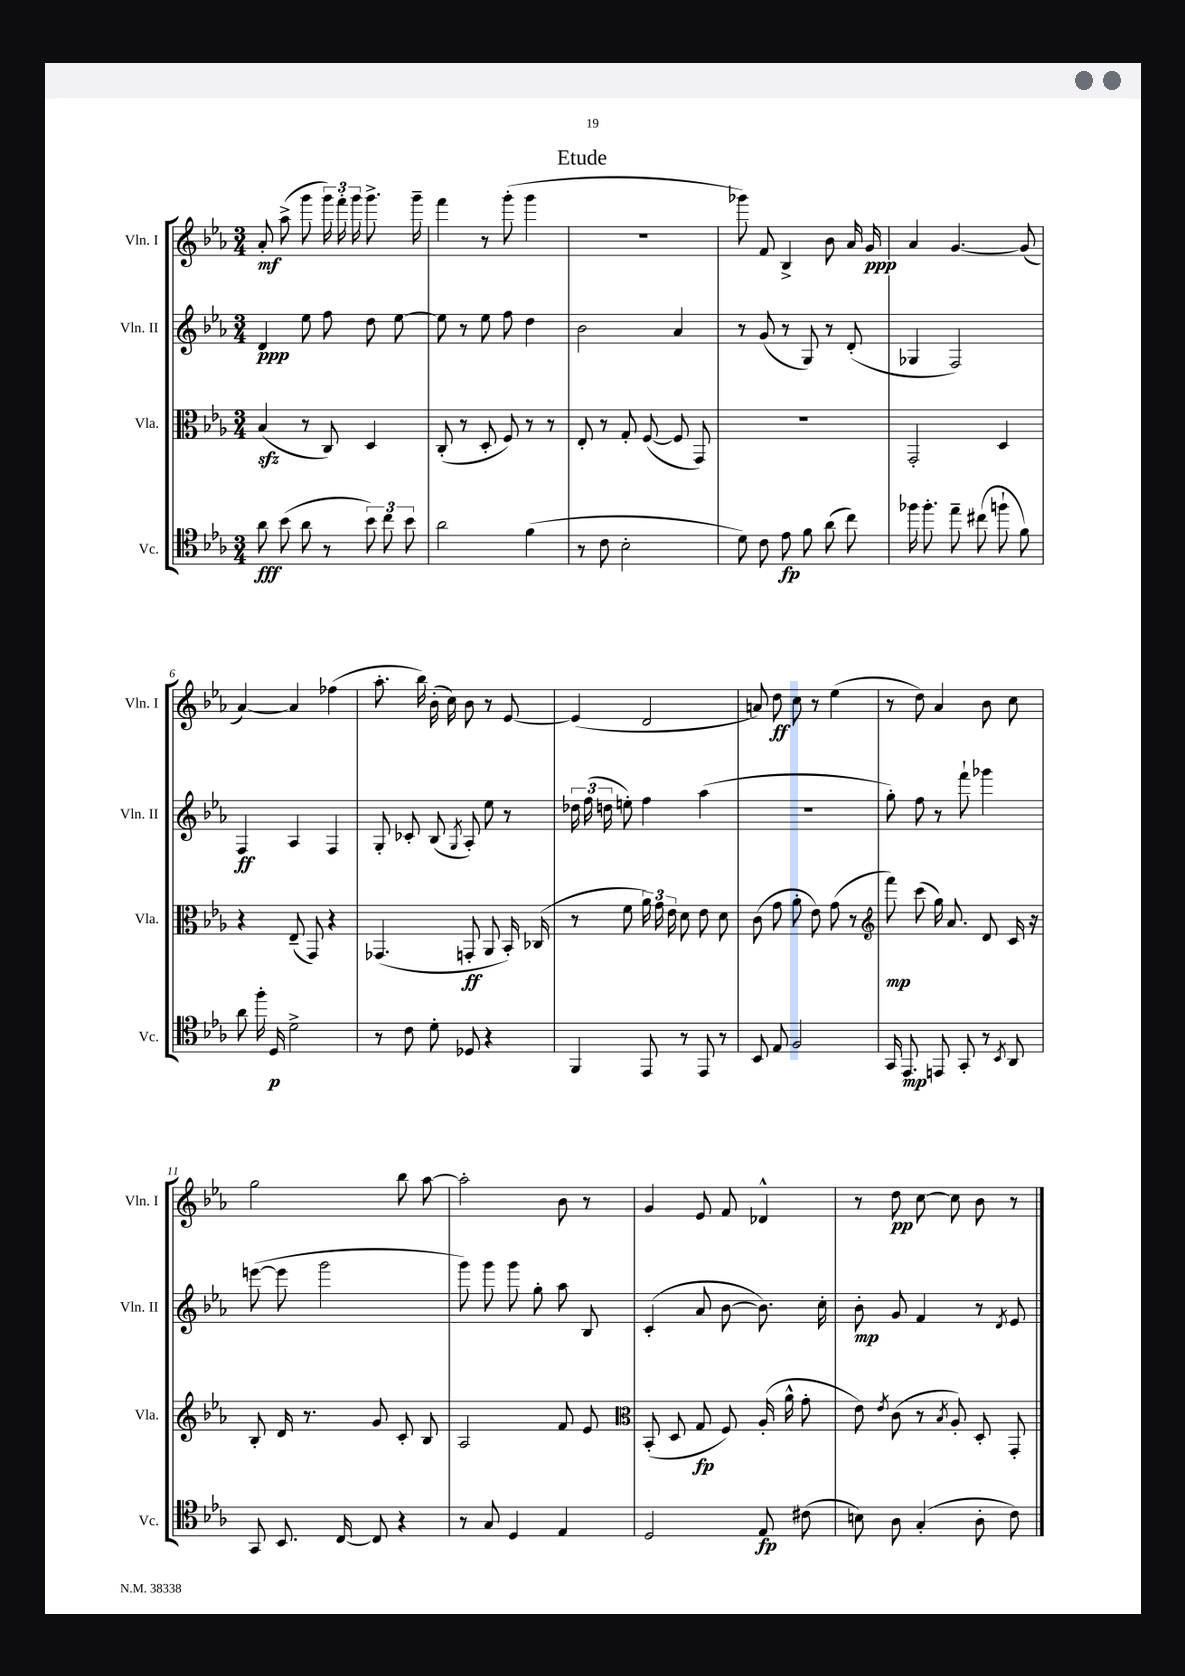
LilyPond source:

\header { title = "Etude" }
<<
\new StaffGroup <<
\new Staff = "s0" \with { instrumentName = "Vln. I" shortInstrumentName = "Vln. I" } {
    \clef treble \key ees \major \numericTimeSignature \time 3/4
    \autoBeamOff aes'8-.\mf aes''8->( g'''8 \tuplet 3/2 { g'''16) f'''16-. g'''16 } g'''8.-> g'''16-- |
    f'''4 r8 g'''8-.( g'''4 |
    R2. |
    ges'''8) f'8 bes4-> bes'8 aes'16 g'16\ppp |
    aes'4 g'4.~ g'8( |
    aes'4~) aes'4 fes''4( |
    aes''8.-. bes''16) bes'16-.( c''16) bes'8 r8 ees'8~ |
    ees'4( d'2 |
    a'8) d''8\ff c''8 r8 ees''4( |
    r8 d''8) aes'4 bes'8 c''8 |
    g''2 bes''8 aes''8~ |
    aes''2-. bes'8 r8 |
    g'4 ees'8 f'8 des'4-^ |
    r8 d''8\pp c''8~ c''8 bes'8 r8 \bar "|." |
}
\new Staff = "s1" \with { instrumentName = "Vln. II" shortInstrumentName = "Vln. II" } {
    \clef treble \key ees \major \numericTimeSignature \time 3/4
    \autoBeamOff d'4\ppp ees''8 f''8 d''8 ees''8~ |
    ees''8 r8 ees''8 f''8 d''4 |
    bes'2 aes'4 |
    r8 g'8( r8 g8) r8 d'8-.( |
    ges4 f2) |
    f4\ff aes4 f4 |
    g8-. ces'8-. bes8( \acciaccatura { g8 } aes8-.) ees''8 r8 |
    \tuplet 3/2 { des''16 f''16( d''16 } e''8-.) f''4 aes''4( |
    R2. |
    g''8-.) f''8 r8 f'''8-! ges'''4 |
    e'''8~( e'''8 g'''2 |
    g'''8) g'''8 g'''8 g''8-. aes''8 bes8 |
    c'4-.( aes'8 bes'8~ bes'8.) c''16-. |
    bes'8-.\mp g'8 f'4 r8 \acciaccatura { d'8 } ees'8 \bar "|." |
}
\new Staff = "s2" \with { instrumentName = "Vla." shortInstrumentName = "Vla." } {
    \clef alto \key ees \major \numericTimeSignature \time 3/4
    \autoBeamOff bes4\sfz( r8 c8) d4 |
    c8-.( r8 d8-. f8) r8 r8 |
    ees8-. r8 g8-. f8~( f8 g,8) |
    R2. |
    g,2-. d4 |
    r4 ees8--( g,8) r4 |
    ges,4.( g,8-.\ff aes,8 bes,16-.) ces16( |
    r8 f'8 \tuplet 3/2 { aes'16) g'16 ees'16 } d'8 ees'8 d'8 |
    c'8( g'8 aes'8-. ees'8) g'8( r8 |
    \clef treble f'''8\mp) c'''8( g''16) aes'8. d'8 c'16 r16 |
    bes8-. d'16 r8. g'8 c'8-. bes8 |
    aes2 f'8 ees'8 |
    \clef alto bes,8-.( d8 g8\fp f8) aes16-.( aes'16-^ g'8-. |
    ees'8) \acciaccatura { ees'8 } c'8( r8 \acciaccatura { bes8 } aes8-.) d8-. g,8-. \bar "|." |
}
\new Staff = "s3" \with { instrumentName = "Vc." shortInstrumentName = "Vc." } {
    \clef tenor \key ees \major \numericTimeSignature \time 3/4
    \autoBeamOff aes'8\fff bes'8( aes'8 r8 \tuplet 3/2 { bes'8) c''8 bes'8 } |
    aes'2 f'4( |
    r8 c'8 bes2-. |
    d'8) c'8 ees'8\fp f'8 aes'8( c''8) |
    fes''16 fes''8.-. ees''8-- cis''8( f''8-! f'8) |
    aes'8 f''16-. d16\p d'2-> |
    r8 c'8 d'8-. des8 r4 |
    f,4 ees,8 r8 ees,8 r8 |
    bes,8 ees8 f2 |
    g,16 ees,8.\mp e,8 g,8-. r8 \acciaccatura { bes,8 } aes,8 |
    g,8 bes,8. c16~ c8 r4 |
    r8 g8 d4 ees4 |
    d2 ees8\fp cis'8( |
    b8) aes8 g4-.( aes8-. c'8) \bar "|." |
}
>>
>>
